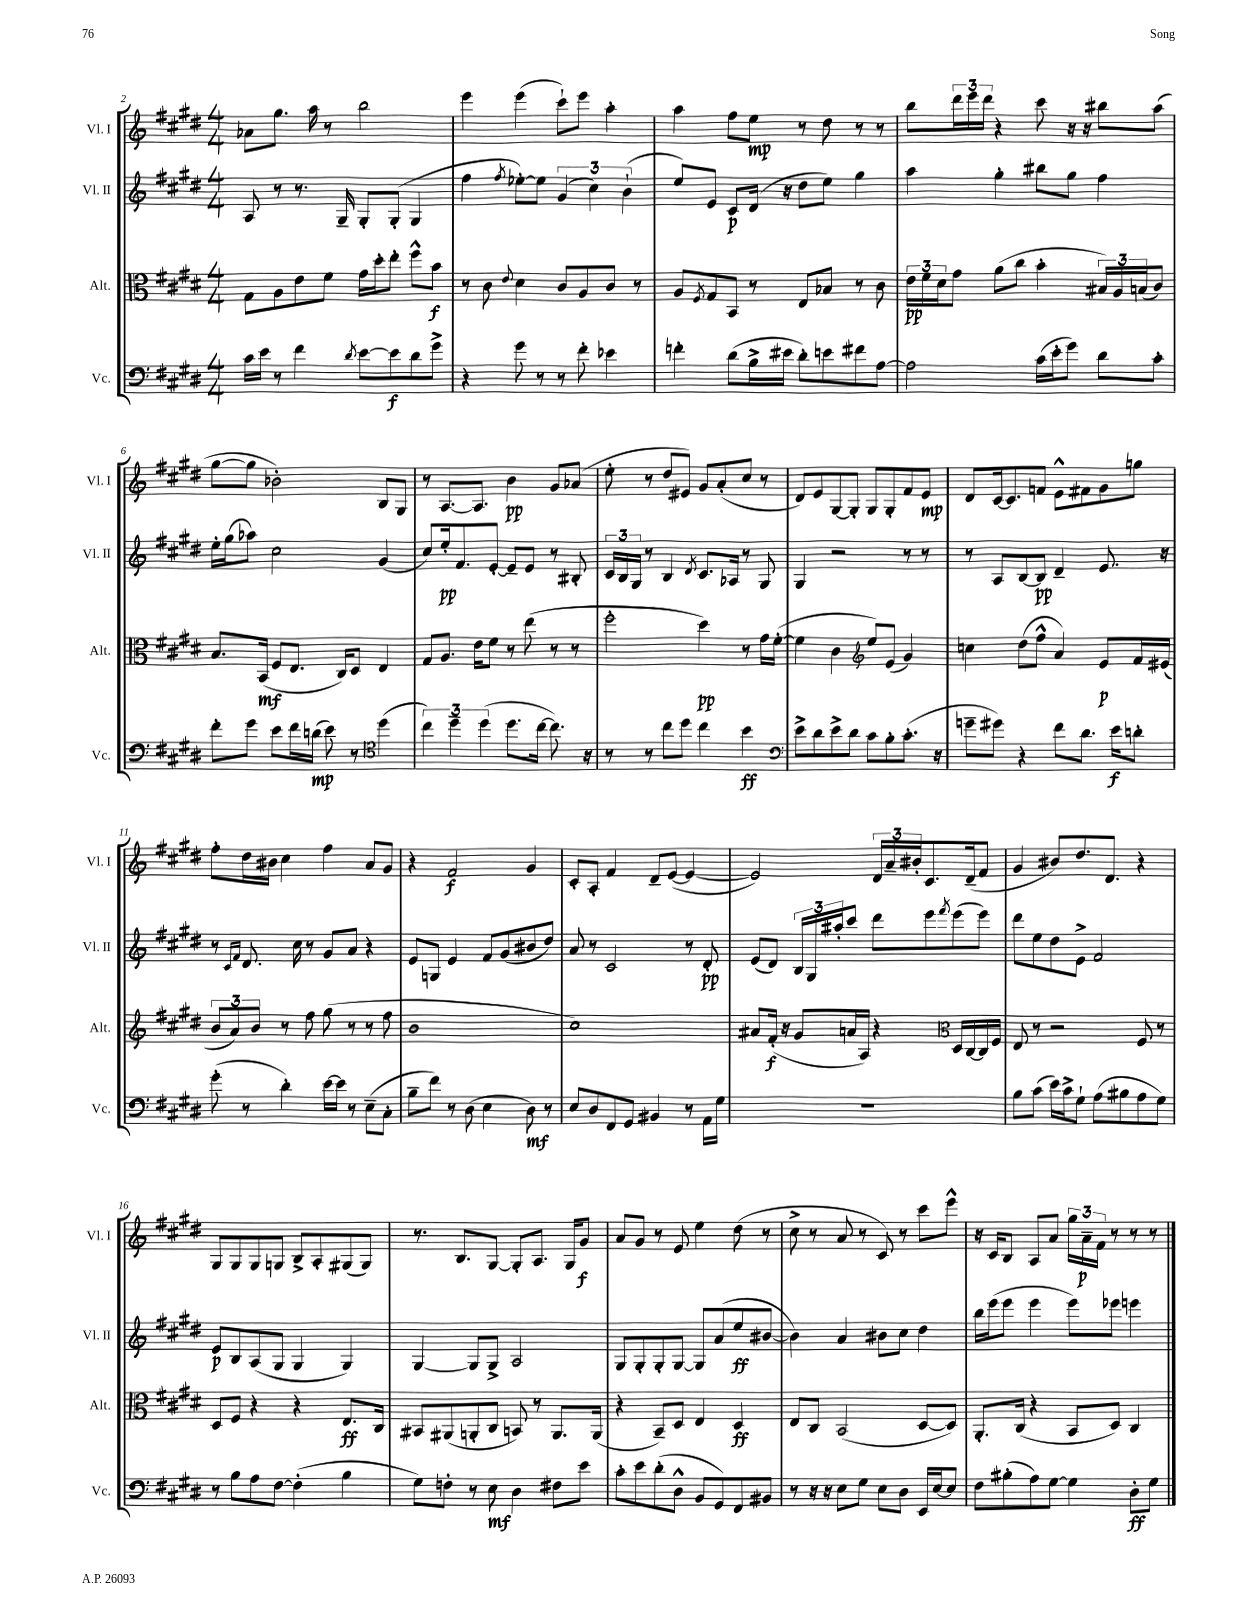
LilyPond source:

<<
\new StaffGroup <<
\new Staff = "s0" \with { instrumentName = "Vl. I" shortInstrumentName = "Vl. I" } {
    \clef treble \key e \major \numericTimeSignature \time 4/4
    aes'8 gis''8. a''16 r8 b''2 |
    e'''4 e'''4( cis'''8-!) e'''8 a''4-. |
    a''4 fis''8 e''8\mp r8 dis''8 r8 r8 |
    b''8 \tuplet 3/2 { dis'''16 e'''16 dis'''16 } r4 cis'''8 r16 r16 bis''8 a''8( |
    gis''8~ gis''8 bes'2-.) b8 gis8 |
    r8 a8.~ a8. b'4\pp gis'8 aes'8( |
    e''8-. r8 dis''8 eis'8) gis'8 a'8-.( cis''8 r8 |
    dis'8) e'8 gis8~ gis8-. gis8 gis8-. fis'8 e'8\mp |
    dis'8 cis'16~ cis'8. f'8 e'8-^ fis'8 gis'8 g''8 |
    fis''8-. dis''16 bis'16 cis''4 fis''4 a'8 gis'8 |
    r4 fis'2\f gis'4 |
    cis'8-. a8-. fis'4 dis'8-- e'8~( e'4~ |
    e'2) \tuplet 3/2 { dis'16 a'16-- bis'16-. } cis'8. dis'16--( fis'8 |
    gis'4 bis'8) dis''8. dis'8. r4 |
    gis8 gis8 gis8 g8 b8-> a8-. gis8( gis8) |
    r8. b8. gis8~ gis8-. a8. gis16 gis'8\f |
    a'8 gis'8 r8 e'8 e''4 dis''8( r8 |
    cis''8-> r8 a'8 r8 cis'8) r8 cis'''8 e'''8-^ |
    r16 cis'16 b8 a8 a'8 \tuplet 3/2 { gis''16 a'16--\p fis'16 } r8 r8 r8 \bar "|." |
}
\new Staff = "s1" \with { instrumentName = "Vl. II" shortInstrumentName = "Vl. II" } {
    \clef treble \key e \major \numericTimeSignature \time 4/4
    a8 r8 r8. gis16-- gis8-. gis8-.( gis4 |
    fis''4 \acciaccatura { fis''8 } ees''8~-.) ees''8 \tuplet 3/2 { gis'4( cis''4) b'4-!( } |
    e''8) e'8 cis'8\p dis'16( r16 dis''8 e''8) gis''4 |
    a''4 gis''4-. bis''8 gis''8 fis''4 |
    e''16-. gis''16( aes''8) cis''2 gis'4( |
    cis''8) e''16-.\pp fis'8. e'8~-. e'8-- e'8 r8 bis8-. |
    \tuplet 3/2 { cis'16 b16 gis16 } r8 b4 \acciaccatura { dis'8 } cis'8. aes16 r8 gis8 |
    gis4 r2 r8 r8 |
    r8 a8 b8~ b8\pp dis'4-- e'8. r16 |
    r8 \grace { cis'16 fis'16 } dis'8. cis''16 r8 gis'8 a'8 r4 |
    e'8 g8 e'4 fis'8 gis'8( bis'8 dis''8) |
    a'8 r8 cis'2 r8 dis'8-.\pp |
    e'8( dis'8) \tuplet 3/2 { b16 gis16 ais''16-. } cis'''8 dis'''8 e'''8 \acciaccatura { fis'''8 } e'''8( e'''8) |
    dis'''8 e''8 dis''8 e'8-> fis'2 |
    e'8\p b8 a8( gis8 gis4 gis4) |
    gis4~ gis8 gis8-> a2 |
    gis8 gis8-. gis8-. gis8~ gis8 a'8( e''8\ff bis'8~ |
    bis'4) a'4 bis'8 cis''8 dis''4 |
    b''16 e'''16( e'''8 e'''4 e'''8) ees'''8 e'''4 \bar "|." |
}
\new Staff = "s2" \with { instrumentName = "Alt." shortInstrumentName = "Alt." } {
    \clef alto \key e \major \numericTimeSignature \time 4/4
    gis8 a8 e'8 fis'8 gis'16 dis''16-. e''8-. fis''8-^ b'8\f |
    r8 cis'8 \appoggiatura { e'8 } dis'4 cis'8 a8 cis'8 r8 |
    a8 \acciaccatura { fis8 } gis8 b,8 r8 e8 bes8 r8 cis'8 |
    \tuplet 3/2 { e'16\pp fis'16 dis'16 } gis'8 a'8( cis''8 b'4-. \tuplet 3/2 { bis16) a16 b16( } cis'8) |
    b8. b,16\mf( fis8 e8. cis16) dis8 e4 |
    gis8 a8. e'16 fis'8 r8 e''8( r8 r8 |
    fis''2-. dis''4\pp) r8 gis'16 fis'16~-.( |
    fis'4 cis'4 \clef treble e''8) e'8( gis'4) |
    c''4 dis''8( fis''8-^ a'4) e'8\p fis'16 eis'16( |
    \tuplet 3/2 { b'8 a'8) b'8 } r8 fis''8 gis''8( r8 r8 fis''8 |
    b'1 |
    cis''1) |
    ais'8 fis'16-.\f( r16 gis'8 a'16 a16) r4 \clef alto dis16 cis16~ cis16 fis16 |
    e8 r8 r2 fis8 r8 |
    dis8 fis8 r4 r4 e8.\ff cis16 |
    bis,8 ais,8( a,8-. cis8 b,8) r8 a,8. a,16( |
    r4 b,8--) dis8 e4 dis4\ff |
    e8 cis8 b,2( dis8~ dis8) |
    a,8.-. cis16( r4 b,8 dis8) cis4 \bar "|." |
}
\new Staff = "s3" \with { instrumentName = "Vc." shortInstrumentName = "Vc." } {
    \clef bass \key e \major \numericTimeSignature \time 4/4
    cis'16 e'16 r8 fis'4 \acciaccatura { dis'8 } e'8~ e'8\f dis'8 gis'8-> |
    r4 gis'8 r8 r8 fis'8-. ees'4 |
    f'4-. dis'8( b16-> eis'16 dis'8-.) e'8 fis'8 a8~ |
    a2 cis'16( e'16-. gis'8) dis'8 cis'8-. |
    fis'8-. gis'8 e'8 fis'16 d'16\mp( e'8) r8 \clef tenor dis''4( |
    \tuplet 3/2 { cis''4) dis''4-- dis''4( } dis''8. cis''16~ cis''8.) r16 |
    r8 r8 cis''8 dis''8 cis''4 b'4\ff |
    \clef bass e'8-> dis'8 e'8-> dis'8 cis'8 b8-. cis'8.-.( r16 |
    g'8-- gis'8) r4 fis'8 dis'8. e'16\f d'8-. |
    gis'8-.( r8 dis'4-.) e'16~ e'16 r8 e8--( cis8-. |
    b8-- fis'8) r8 dis8( e4 dis8\mf) r8 |
    e8 dis8 fis,8 gis,8 bis,4 r8 a,16 gis16 |
    r1 |
    b8 cis'8( e'16) cis'16-> gis8-! a8( bis8 a8 gis8) |
    r8 b8 a8 fis8~ fis4-.( b4 |
    gis8) f8-. r8 e8\mf dis4 fis8 e'8 |
    cis'8-. e'8 dis'8-.( dis8-^ b,8 gis,8) fis,8 bis,8 |
    r8 r16 r16 e8 gis8 e8 dis8 e,16 e16~ e8 |
    fis8 bis8-.( a8) gis8~ gis4 dis8-.\ff gis8 \bar "|." |
}
>>
>>
\layout { \context { \Score currentBarNumber = #2 } }
